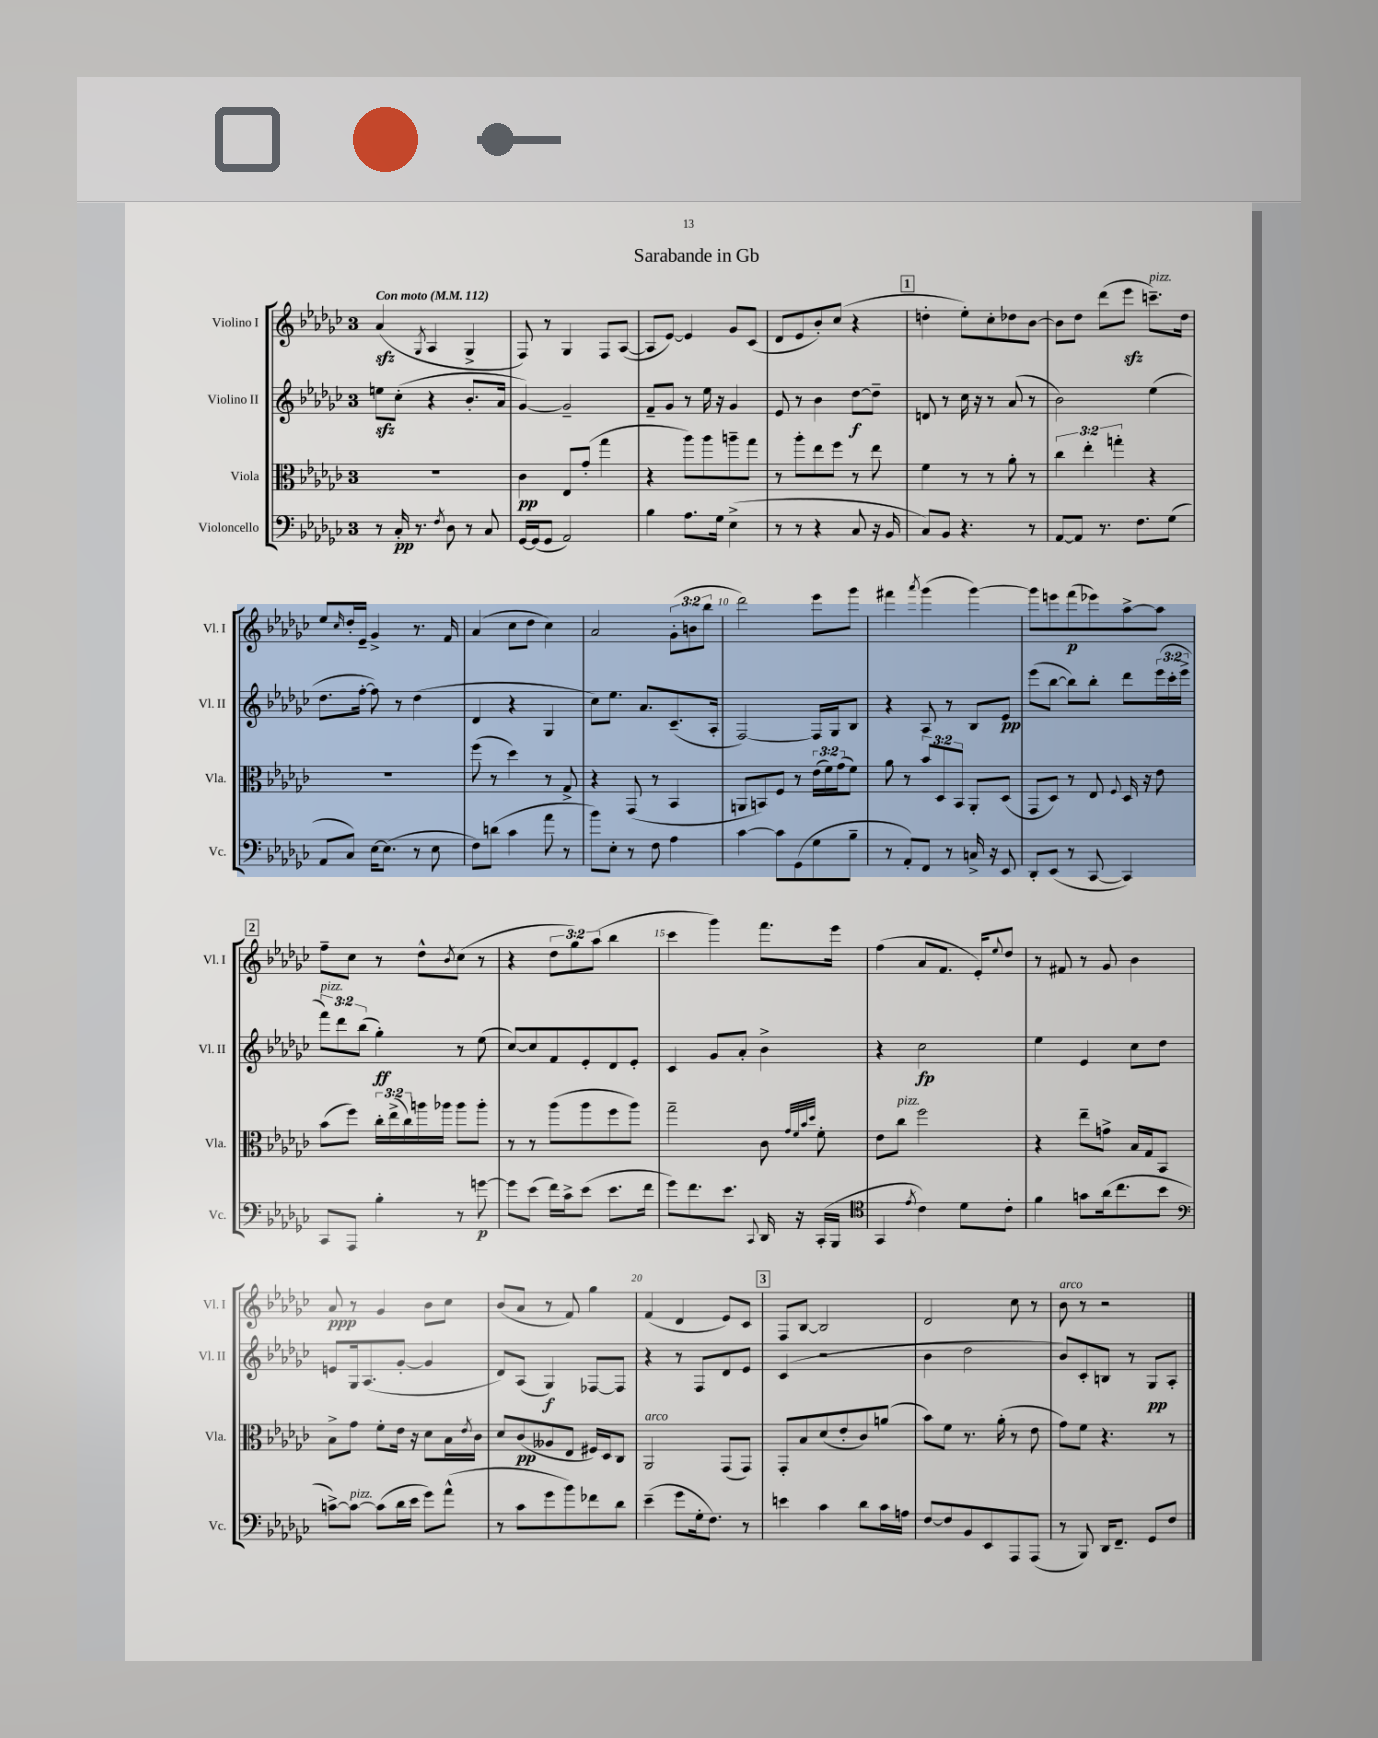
\header { title = "Sarabande in Gb" }
<<
\new StaffGroup <<
\new Staff = "s0" \with { instrumentName = "Violino I" shortInstrumentName = "Vl. I" } {
    \clef treble \key ges \major \once \override Staff.TimeSignature.style = #'single-digit \time 3/4 \override Staff.TupletNumber.text = #tuplet-number::calc-fraction-text \tempo "Con moto" 4 = 112
    aes'4\sfz( \acciaccatura { ges8 } aes4 ges4-> |
    f8) r8 ges4 f8 aes8~( |
    aes8 ees'8~) ees'4 ges'8 ces'8( |
    des'8 ees'8 bes'8-.) ces''8( r4 |
    \mark \markup { \box "1" } d''4-. ees''8-.) ces''8-. des''8 bes'8~ |
    bes'8 des''8 des'''8( ees'''8\sfz c'''8.--^\markup { \italic "pizz." }) des''16 |
    ees''8 \grace { ces''16 } des''16-. ees'16-- ges'4-> r8. f'16 |
    aes'4( ces''8 des''8 ces''4) |
    aes'2 \tuplet 3/2 { ges'8-.( b'8 bes''8 } |
    des'''2) ees'''8 ges'''8 |
    fis'''4 \acciaccatura { aes'''8 } ges'''4( ges'''4~) |
    ges'''8 e'''8 f'''8\p( ees'''8) aes''8~-> aes''8 |
    \mark \markup { \box "2" } f''8-- ces''8 r8 des''8-^ \acciaccatura { bes'8 } ces''8( r8 |
    r4 \tuplet 3/2 { des''8 ges''8) aes''8( } bes''4 |
    ces'''4 ges'''4) f'''8. ees'''16 |
    f''4( aes'8 f'8. ees'16-.) \appoggiatura { ees''8 } des''8 |
    r8 fis'8 r8 ges'8 bes'4 |
    aes'8\ppp r8 ges'4 bes'8 ces''8 |
    bes'8( aes'8 r8 f'8) ges''4 |
    f'4( des'4 ees'8) ces'8 |
    \mark \markup { \box "3" } f8 bes8~ bes2 |
    des'2 ces''8 r8 |
    bes'8^\markup { \italic "arco" } r8 r2 \bar "|." |
}
\new Staff = "s1" \with { instrumentName = "Violino II" shortInstrumentName = "Vl. II" } {
    \clef treble \key ges \major \once \override Staff.TimeSignature.style = #'single-digit \time 3/4 \override Staff.TupletNumber.text = #tuplet-number::calc-fraction-text
    e''8\sfz ces''8-.( r4 bes'8.-. aes'16 |
    ges'4~) ges'2-- |
    f'8-- ges'8 r8 ees''16 r16 ges'4 |
    ees'8 r8 bes'4 des''8~\f des''8-- |
    \mark \markup { \box "1" } d'8 r8 ces''16 r16 r8 aes'8( r8 |
    bes'2) ees''4( |
    des''8. f''16~-. f''8) r8 des''4( |
    des'4 r4 ges4 |
    ces''8) ees''8. aes'8. ces'8.--( aes16-. |
    f2~) f16 ges16 bes8 |
    r4 aes8 r8 bes8 ees'8\pp |
    ees'''8( bes''8~ bes''8) bes''8-. des'''8 \tuplet 3/2 { ees'''16( ces'''16-. ees'''16-> } |
    \mark \markup { \box "2" } \tuplet 3/2 { f'''8^\markup { \italic "pizz." }) des'''8 bes''8( } ges''4-.\ff) r8 ees''8( |
    ces''8~) ces''8 f'8 ees'8-. des'8 ees'8-. |
    ces'4 ges'8 aes'8-. bes'4-> |
    r4 ces''2\fp |
    ees''4 ees'4 ces''8 des''8 |
    e'8 ges16 aes8.( ges'8~-. ges'4 |
    des'8) aes8( ges4\f) fes8~ fes8 |
    r4 r8 f8 des'8 ees'8 |
    \mark \markup { \box "3" } ces'4( r2 |
    bes'4 des''2 |
    bes'8) ces'8-. b8 r8 ges8\pp aes8-. \bar "|." |
}
\new Staff = "s2" \with { instrumentName = "Viola" shortInstrumentName = "Vla." } {
    \clef alto \key ges \major \once \override Staff.TimeSignature.style = #'single-digit \time 3/4 \override Staff.TupletNumber.text = #tuplet-number::calc-fraction-text
    R2. |
    ces'4\pp ees8 ges'8-.( ges''4 |
    r4 aes''8) aes''8 a''8-- ges''8 |
    r8 aes''8-. ees''8 f''8 r8 ees''8 |
    \mark \markup { \box "1" } f'4 r8 r8 aes'8-. r8 |
    \tuplet 3/2 { ces''4 ees''4-. g''4-. } r4 |
    R2. |
    f''8( r8 des''4) r8 ges8-> |
    r4 ges,8( r8 bes,4 |
    a,8 b,8) f8 r8 \tuplet 3/2 { ees'16( f'16) ges'16( } f'8) |
    aes'8 r8 \tuplet 3/2 { bes'8 des8 bes,8 } aes,8-. des8( |
    ges,8 des8) r8 ees8 \appoggiatura { f8 } des16 r16 ees'8 |
    \mark \markup { \box "2" } bes'8( f''8) \tuplet 3/2 { ces''16-. ees''16->( ces''16) } a''16 aes''16 aes''8 aes''8-. |
    r8 r8 aes''8( aes''8 f''8 aes''8) |
    ges''2-- ces'8 \grace { ges'32 f'32 bes'32 des''32 } f'8-. |
    ees'8 ces''8^\markup { \italic "pizz." } f''2 |
    r4 ees''8-- g'8-> bes16 ges16 bes,8 |
    bes8-> ges'8 f'8-. ees'16 r16 des'8 bes16 \acciaccatura { ees'8 } ces'16 |
    des'8 ces'8\pp( aeses8 ees8 fis16) des16 ces8 |
    aes,2^\markup { \italic "arco" } ges,8( ges,8) |
    \mark \markup { \box "3" } ges,8-. bes8 des'8( ees'8-. ces'8) a'8( |
    bes'8) f'8 r8. aes'16-.( r8 ees'8 |
    ges'8) f'8 r4. r8 \bar "|." |
}
\new Staff = "s3" \with { instrumentName = "Violoncello" shortInstrumentName = "Vc." } {
    \clef bass \key ges \major \once \override Staff.TimeSignature.style = #'single-digit \time 3/4
    r8 ces16-.\pp r8. \acciaccatura { f8 } des8 r8 ces8 |
    ges,16~ ges,16( ges,8 aes,2) |
    bes4 aes8. ges16 ees4->( |
    r8 r8 r4 ces8 r16 bes,16 |
    \mark \markup { \box "1" } ces8) bes,8 r4. r8 |
    aes,8~ aes,8 r8. f8. ges8( |
    aes,8 ces8) ees16~ ees8.( r8 ees8 |
    f8) d'8( ces'4 aes'8 r8 |
    bes'8) ees8-. r8 f8 aes4 |
    ces'4~ ces'8 ges,8( ges8 bes8-- |
    r8 aes,8-.) f,8 r8 c16-> r16 ees,8 |
    des,8-. ees,8( r8 ces,8~ ces,4) |
    \mark \markup { \box "2" } ces,8 aes,,8 bes4-. r8 g'8~\p |
    g'8 ees'8( f'16) ces'16-> ees'8( ees'8. f'16 |
    ges'8) f'8. ees'8. \appoggiatura { ces,8 } des,16 r16 ces,16-.( bes,,16 |
    \clef tenor ges,4 \acciaccatura { ees'8 } ces'4) des'8 ces'8-. |
    f'4 g'8 aes'16( ces''8. bes'8 |
    \clef bass c'8~->) c'8~^\markup { \italic "pizz." } c'8( des'16 ees'16 ges'8) aes'8-^( |
    r8 ces'8 ges'8 bes'8) fes'8 des'8 |
    ees'4--( ges'8 ges16-. f8.) r8 |
    \mark \markup { \box "3" } e'4 ces'4 des'8 ces'16 a16 |
    f8~ f8 bes,8 ees,8 aes,,8 aes,,8( |
    r8 bes,,8) des,16 f,8.-- ges,8 f8 \bar "|." |
}
>>
>>
\layout { \context { \Score \override BarNumber.break-visibility = ##(#f #t #t) barNumberVisibility = #(every-nth-bar-number-visible 5) } }
